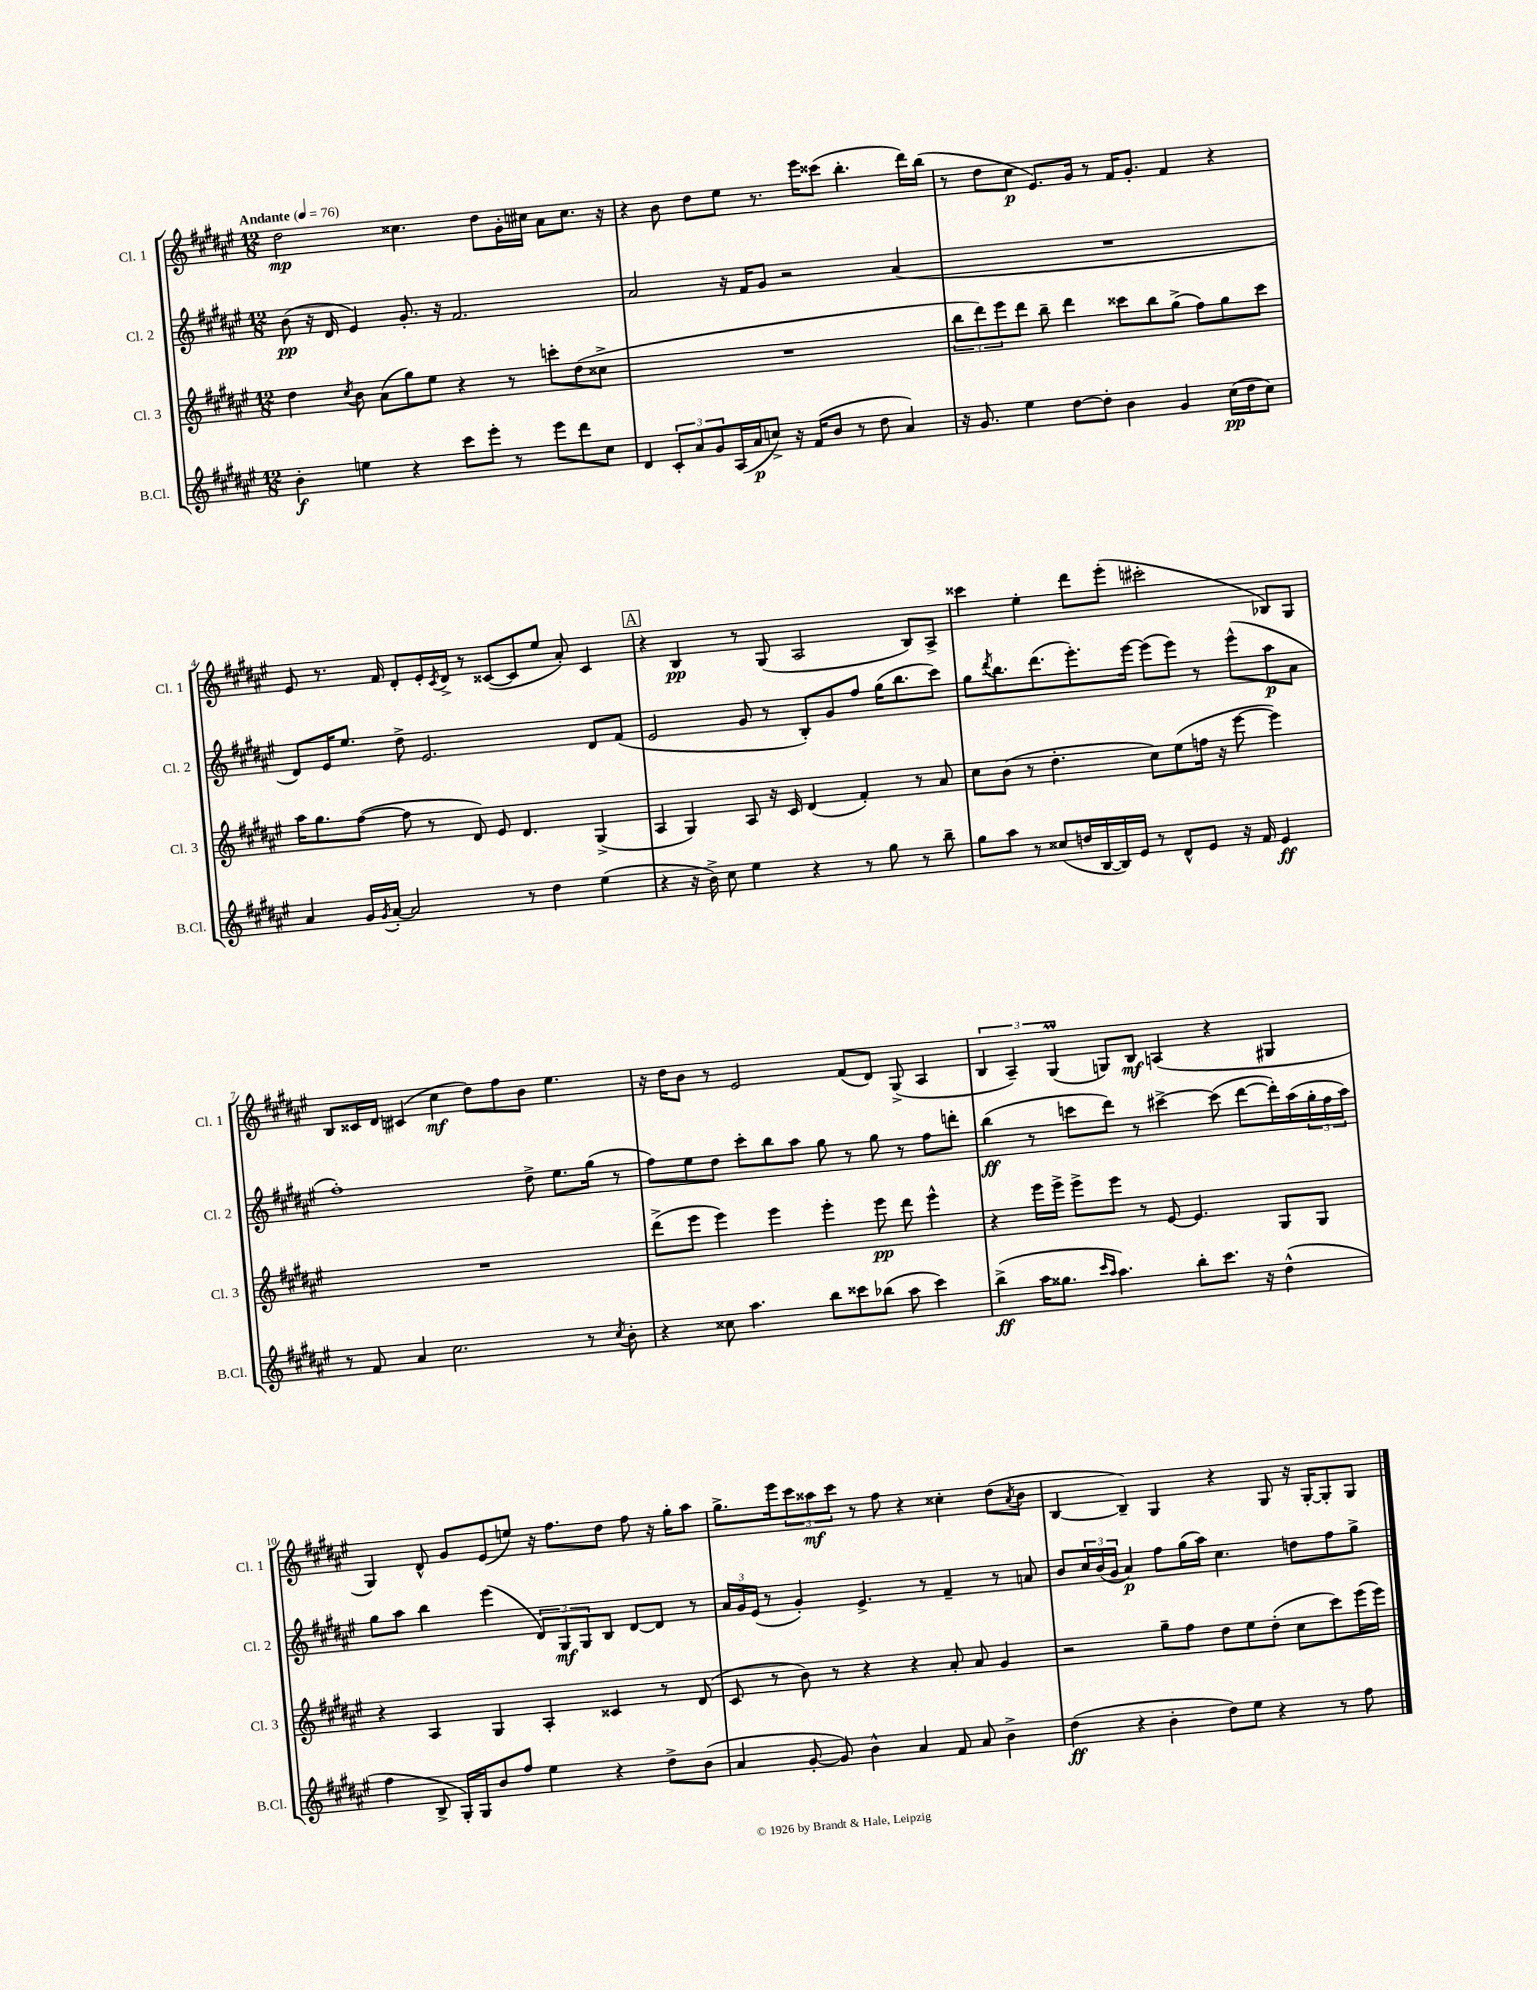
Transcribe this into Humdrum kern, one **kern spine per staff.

**kern	**kern	**kern	**kern
*staff4	*staff3	*staff2	*staff1
*clefG2	*clefG2	*clefG2	*clefG2
*k[f#c#g#d#a#e#]	*k[f#c#g#d#a#e#]	*k[f#c#g#d#a#e#]	*k[f#c#g#d#a#e#]
*M12/8	*M12/8	*M12/8	*M12/8
*MM76	*MM76	*MM76	*MM76
4b'\	4dd#\	(8b\	2dd#\
.	.	16r	.
.	.	16d#/	.
.	8qcc#/	.	.
4ee\	8b\	4e#/)	.
.	(8a#\L	.	.
4r	8gg#\)	8.g#'/	4.cc##\
.	8ee#\J	.	.
.	.	16r	.
8ccc#\L	4r	2.f#/	.
8eee#'\J	.	.	8dd#\L
8r	8r	.	16g#'\L
.	.	.	16cc#\JJ
8eee#\L	8ccc'\L	.	8a#\L
8ddd#\	(8dd#\	.	8.cc#\J
8cc#\J	8cc##^\J	.	.
.	.	.	16r
=	=	=	=
4d#/	1.r	2a#/	4r
12c#'/L	.	.	8b\
12a#/	.	.	.
.	.	.	8dd#\L
12g#/	.	.	.
(16A#/L	.	16r	8ee#\J
16a#/J	.	16f#/LK	.
8cc^/J)	.	8g#/J	8.r
16r	.	2r	.
(16f#/LK	.	.	16eee#\LK
8b/J	.	.	(8ccc##\J
8r	.	.	4.bb'\
8dd#\	.	.	.
4a#/)	.	(4a#/	.
.	.	.	16ddd#\LL)
.	.	.	(16bb\JJ
=	=	=	=
16r	12bb\L	1.r	8r
8.g#/	.	.	.
.	12ddd#\)	.	.
.	.	.	8dd#\L
.	12eee#\	.	.
4ee#\	8ddd#\J	.	8cc#\J
.	8bb~\	.	8.e#/L)
[8dd#\L	4ddd#\	.	.
.	.	.	16g#/Jk
8dd#'\]J	.	.	8r
4b\	8ccc##\L	.	16f#/LK
.	.	.	8.g#'/J
.	8bb\	.	.
4g#/	(8gg#^\J	.	4f#/
.	8ff#\L)	.	.
(16cc#\LL	8gg#\	.	4r
16dd#\J	.	.	.
8cc#\J)	8ccc##\J	.	.
=	=	=	=
4a#/	16aa#\LK	8d#/L)	8e#/
.	8.gg#\	.	.
.	.	16e#/K	8.r
.	.	8.ee#/J	.
16g#/LL	([8ff#\J	.	.
8qg#/	.	.	.
[16a#'/JJ	.	.	16f#/
2a#/]	8ff#\]	8dd#^\	8d#'/L
.	8r	2.e#/	16e#'/L
.	.	.	8qc#/
.	.	.	16d#^/JJ
.	8d#/)	.	8r
.	8e#/	.	([8c##/L
8r	4.d#/	.	8c##/]
4dd#\	.	.	8ee#/J
.	.	.	8a#'/)
(4ee#\	(4G#^/	8d#/L	4c##/
.	.	(8f#/J	.
=	=	=	=
4r	4A#/	2e#/	4r
16r	4G#/)	.	4B/
16b^\)	.	.	.
8cc#\	.	.	.
4ee#\	8A#/	8g#/	8r
.	16r	8r	(8G#/
.	16c#/	.	.
4r	(4d#/	8B'/L)	2A#/
.	.	8g#/	.
8r	4f#'/)	8ff#/J	.
8gg#\	.	(16gg#\LK	.
.	.	8.bb\	.
8r	8r	.	8B/L)
8bb~\	8a#/	8ccc#\J)	8A#^/J
=	=	=	=
8gg#\L	8cc#\L	8gg#\L	4ccc##\
.	.	8qddd#/	.
8aa#\J	(8b\J	8.bb\	.
8r	8r	.	4ee#'\
.	.	(8.ddd#\	.
(8cc##/L	4.dd#'\	.	.
16dd/L	.	8.eee#'\)	8ddd#\L
[16B/	.	.	.
16B/])	.	.	(8eee#'\J
16e#/JJ	.	[16eee#\Jk	.
8r	8cc#\L)	(8eee#\]L	2ccc#'\
8d#^^/L	(8ee#\	8eee#\J)	.
8e#/J	16ff\Jk	8r	.
.	16r	.	.
16r	[8eee#\	(8eee#^^\L	.
16f#/	.	.	.
4e#/	4eee#\])	8aa#\	8B-/L)
.	.	8a#\J	8G#/J
=	=	=	=
8r	1.r	1ff#')	8B/L
8f#/	.	.	16c##/L
.	.	.	16d#/JJ
4a#/	.	.	(4c#/
2.cc#\	.	.	4cc#\
.	.	.	8dd#\L)
.	.	.	8ff#\
.	.	8dd#^\	8b\J
.	.	8.ee#\L	4.ee#\
8r	.	.	.
.	.	(16gg#\Jk	.
8qcc#/	.	.	.
8b'\	.	8r	.
=	=	=	=
4r	(8ddd#^\L	8ff#\L)	16r
.	.	.	16dd#\LK
.	8eee#\J	8ee#\	8b\J
8cc##\	4eee#\)	8dd#\J	8r
4.aa#\	.	8ccc#'\L	2e#/
.	4eee#\	8bb\	.
.	.	8aa#\J	.
8bb\L	4eee#'\	8gg#\	.
8ccc##\	.	8r	(8f#/L
(8bb-\J	8eee#\	8gg#\	8d#/J)
8aa#\	8ddd#\	8r	(8G#^/
4ccc##\)	4eee#^^\	8ff#\L	4A#/
.	.	8ddd'\J	.
=	=	=	=
(4bb^\	4r	(4bb\	6B/
.	.	.	6A#~/)
16aa#\LK	16eee#\LL	8r	.
8.gg##\J	16eee#^\JJ	.	.
.	.	.	(6G#/
.	8eee#^\L	8ccc\L	.
16qqccc#/LL	.	.	.
16qqaa#/JJ	.	.	.
4.aa#\)	8eee#\J	8ddd#\J)	8G/L)
.	8r	8r	8B/J
.	[8e#/	[4ccc#^\	(4A/
8bb'\L	4.e#/]	.	.
8.ccc#\J	.	(8ccc#\]	4r
.	.	[8ddd#\L	.
16r	.	.	.
(4dd#^^\	8G#/L	16ddd#'\]L)	4G#/
.	.	(16aa#\	.
.	8G#/J	24gg#'\	.
.	.	24ff#\	.
.	.	24aa#\JJ)	.
=	=	=	=
4ff#\	4r	8gg#\L	4G#/)
.	.	8aa#\J	.
8B^/	4A#/	4bb\	8d#^^/
16G#'/LL)	.	.	8g#/L
16G#/J	.	.	.
8b/	4G#/	(4eee#\	(8e#/
8ff#/J	.	.	8ee/J)
4ee#\	4A#'/	12d#/L)	16r
.	.	.	8.ff#\L
.	.	12G#/	.
.	.	12G#/	.
4r	4c##/	8B/J	8dd#\J
.	.	[8d#/L	8ff#\
8dd#^\L	8r	8d#/]J	16r
.	.	.	16gg#'\LK
(8b\J	(8d#/	8r	8aa#\J
=	=	=	=
4a#/	8c#/	24a#/LL	8.gg#^\L
.	.	24g#/	.
.	.	(24e#/JJ	.
.	8r	8r	.
.	.	.	16eee#\k
[8g#'/	8b\)	4g#'/)	12ccc#\
.	.	.	12aa##\
8g#/])	8r	.	.
.	.	.	12ccc#\J
4b^^\	4r	4.e#^/	8r
.	.	.	8ff#\
4a#/	4r	.	4r
.	.	8r	.
8f#/	8a#'/	4f#~/	4cc##'\
8a#/	8a#/	.	.
4b^\	4g#/	8r	(8dd#\L
.	.	.	8qa#/
.	.	8a/	8b\J
=	=	=	=
(4dd#\	2r	8b/L	[4B/
.	.	24cc#/L	.
.	.	(24b/	.
.	.	24g#/JJ	.
4r	.	4a#/)	4B~/])
4b'\	8gg#~\L	8ff#\L	4G#/
.	8ff#\J	(16gg#\L	.
.	.	16aa#\JJ)	.
8dd#\L)	8dd#\L	4.cc#\	4r
8ee#\J	8ee#\	.	.
4r	(8dd#'\J	.	8G#/
.	8cc#\L	8dd\L	16r
.	.	.	[16G#'/LK
8r	8ccc#\)	8ff#\	8G#'/]
8ff#\	(16eee#\L	8gg#^\J	8G#/J
.	16eee#\JJ)	.	.
==	==	==	==
*-	*-	*-	*-
